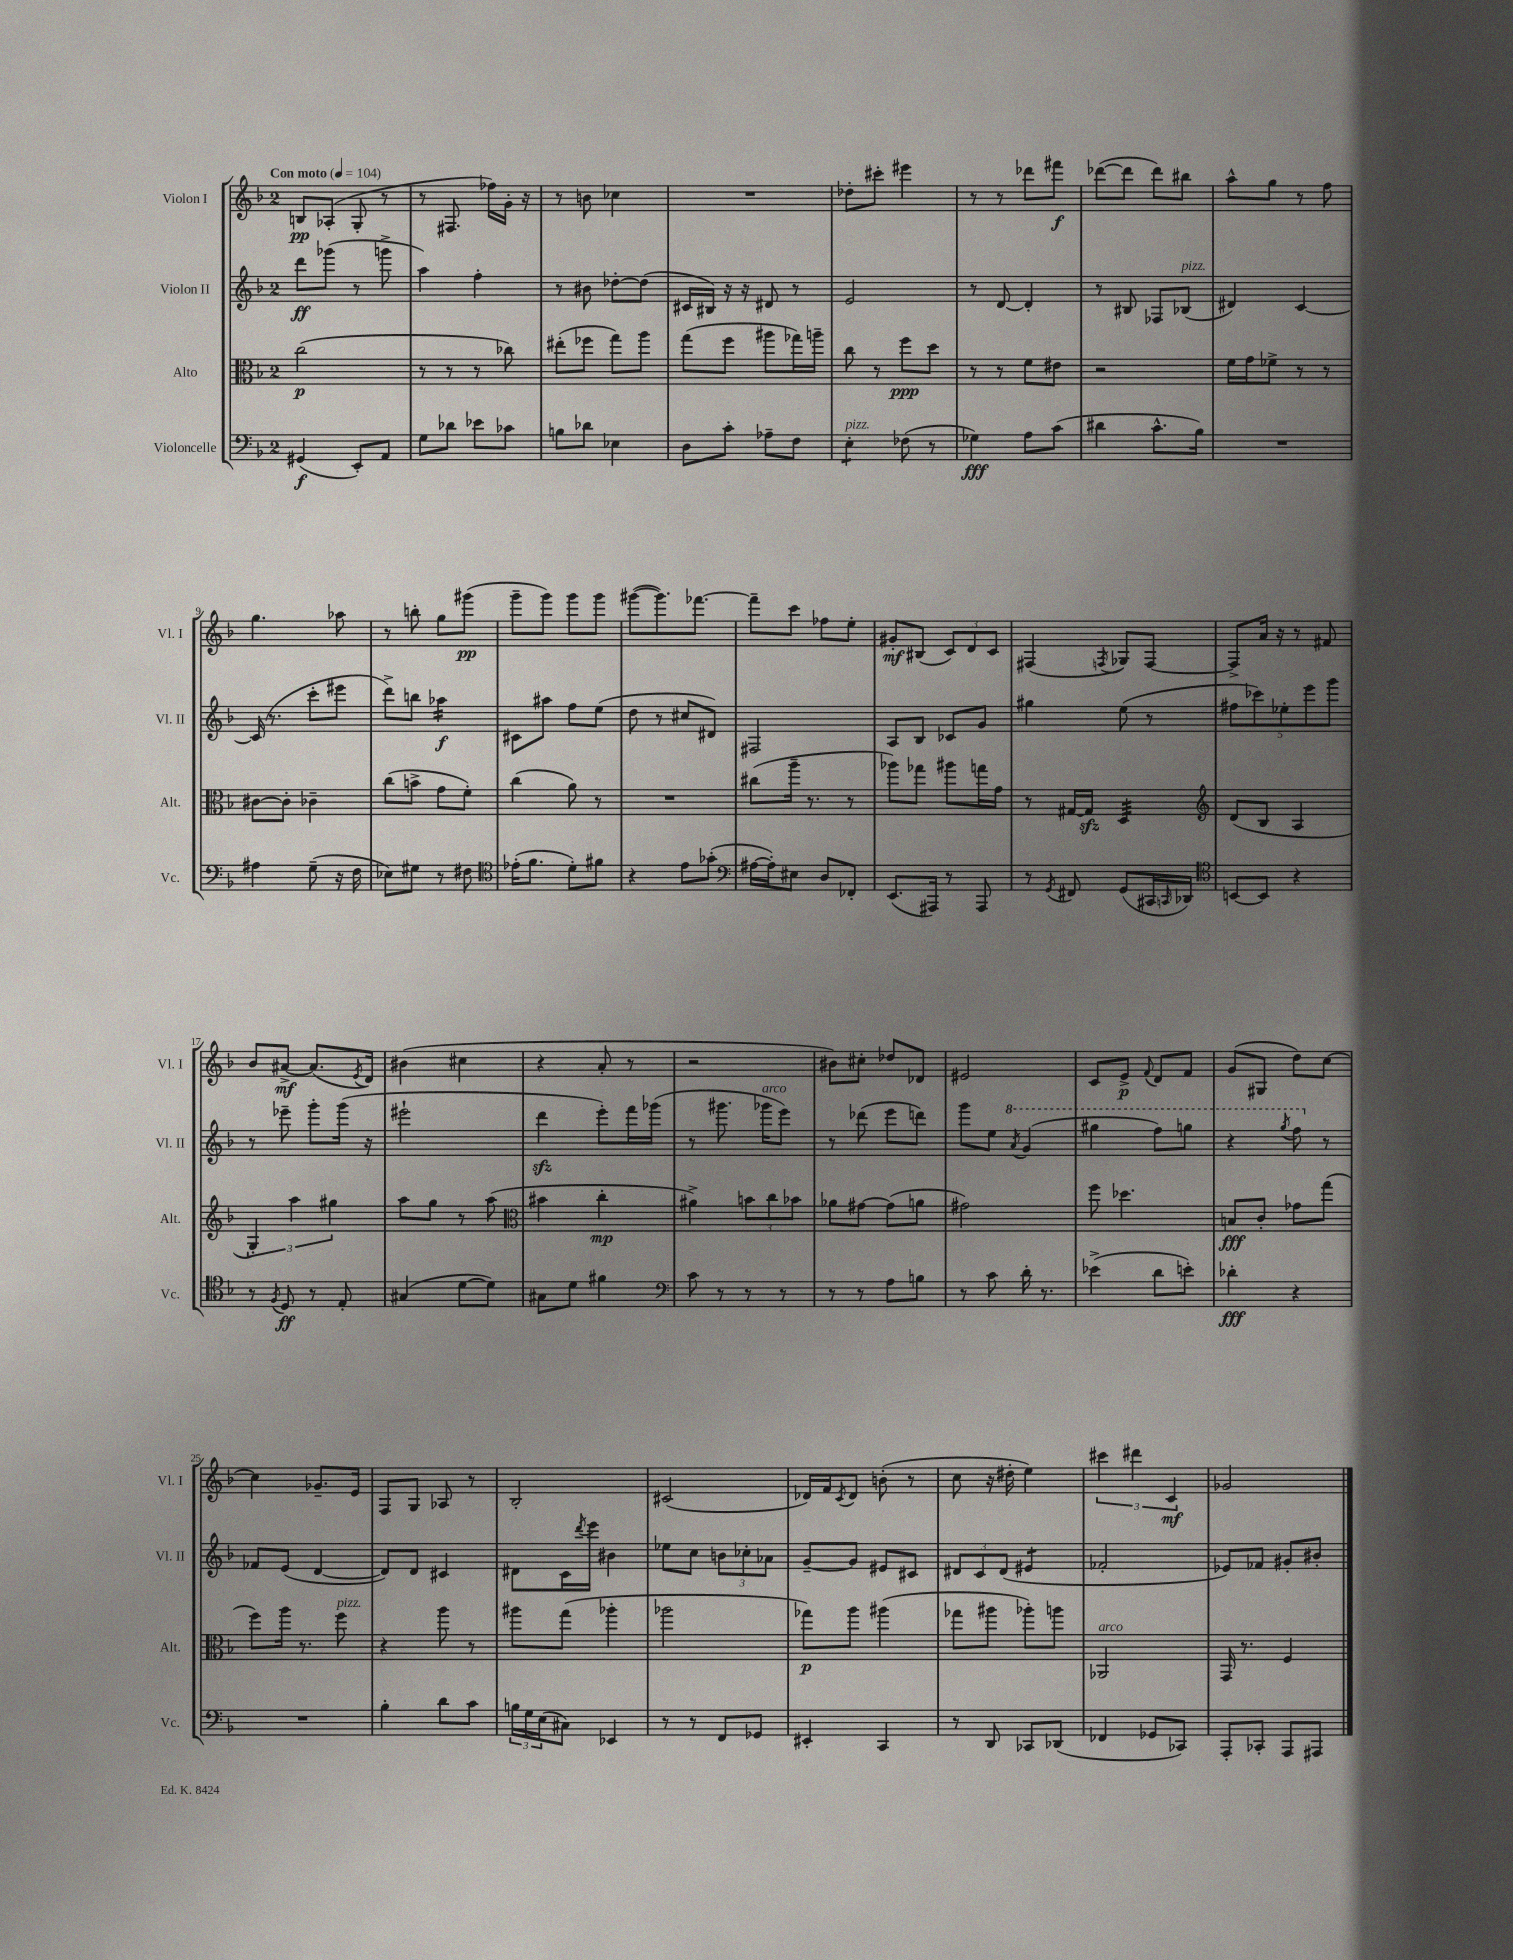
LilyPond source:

<<
\new StaffGroup <<
\new Staff = "s0" \with { instrumentName = "Violon I" shortInstrumentName = "Vl. I" } {
    \clef treble \key f \major \once \override Staff.TimeSignature.style = #'single-digit \time 2/4 \tempo "Con moto" 4 = 104
    b8\pp aes8-.( g8-. r8 |
    r8 fis8. fes''16) g'16-. r16 |
    r8 b'8 ces''4 |
    R2 |
    des''8-. cis'''8-. eis'''4 |
    r8 r8 des'''8 fis'''8\f |
    des'''8~( des'''8 des'''8) bis''8 |
    a''8-^ g''8 r8 f''8 |
    g''4. aes''8 |
    r8 b''8-. g''8 gis'''8\pp( |
    g'''8-- g'''8) g'''8 g'''8 |
    gis'''8~( gis'''8.) fes'''8.~ |
    fes'''8-- c'''8 fes''8 e''8-. |
    gis'8-.\mf bis8( \tuplet 3/2 { c'8) d'8 c'8 } |
    fis4( \acciaccatura { f8 } ges8) f8~ |
    f8-> a'16 r16 r8 fis'8 |
    bes'8 ais'8~->\mf ais'8.( \acciaccatura { e'8 } d'16) |
    bis'4( cis''4 |
    r4 a'8-. r8 |
    r2 |
    bis'8) cis''8-. des''8 des'8 |
    eis'2 |
    c'8 e'8->\p \appoggiatura { f'8 } d'8 f'8 |
    g'8( gis8 d''8) c''8~ |
    c''4 ges'8.-- e'16 |
    f8 g8 aes8 r8 |
    bes2-. |
    cis'2( |
    des'16) f'16 \acciaccatura { c'8 } des'8 b'8-.( r8 |
    c''8 r16 dis''16-. e''4) |
    \tuplet 3/2 { cis'''4 dis'''4 c'4\mf } |
    ges'2 \bar "|." |
}
\new Staff = "s1" \with { instrumentName = "Violon II" shortInstrumentName = "Vl. II" } {
    \clef treble \key f \major \once \override Staff.TimeSignature.style = #'single-digit \time 2/4
    d'''8\ff ges'''8( r8 g'''8-> |
    a''4) f''4-. |
    r8 bis'8 des''8~-. des''8( |
    cis'16 bis16) r16 r16 dis'8 r8 |
    e'2 |
    r8 d'8~ d'4-. |
    r8 bis8 fes8 bes8^\markup { \italic "pizz." }( |
    dis'4) c'4~ |
    c'16( r8. c'''8-. eis'''8 |
    d'''8->) b''8 aes''4:16\f |
    cis'8 ais''8 f''8 e''8( |
    d''8 r8 cis''8 dis'8) |
    fis2 |
    a8 bes8 ces'8 g'8 |
    gis''4 e''8( r8 |
    \tuplet 5/4 { fis''8 ces'''8) ees''8-. e'''8 g'''8 } |
    r8 ees'''8-- g'''8-. g'''16( r16 |
    eis'''2-! |
    d'''4\sfz e'''8-.) f'''16 ges'''16( |
    r8 gis'''8. ges'''16^\markup { \italic "arco" } e'''8) |
    r8 des'''8( e'''8 d'''8) |
    g'''8 e''8 \ottava #1 \acciaccatura { a''8 } g''4( |
    gis'''4 f'''8) g'''8 |
    r4 \acciaccatura { g'''8 } f'''8 \ottava #0 r8 |
    fes'8 e'8( d'4~ |
    d'8) d'8 cis'4 |
    dis'8 c'16 \acciaccatura { d'''8 } e'''16 bis'4 |
    ees''8 c''8 \tuplet 3/2 { b'8 ces''8-. aes'8 } |
    g'8~-- g'8 eis'8 cis'8 |
    \tuplet 3/2 { dis'8 c'8 dis'8( } eis'4:8 |
    fes'2-. |
    ees'8) fes'8 gis'8-. bis'8-. \bar "|." |
}
\new Staff = "s2" \with { instrumentName = "Alto" shortInstrumentName = "Alt." } {
    \clef alto \key f \major \once \override Staff.TimeSignature.style = #'single-digit \time 2/4
    c''2\p( |
    r8 r8 r8 ces''8) |
    eis''8-.( fes''8 g''8) a''8 |
    g''8( f''8 ais''8 ges''16) a''16-- |
    c''8 r8 f''8\ppp d''8 |
    r8 r8 f'8 eis'8 |
    r2 |
    f'16 g'16 fes'8-> r8 r8 |
    cis'8~ cis'8-. ces'4-- |
    c''8( b'8-> g'8 f'8-.) |
    c''4( a'8) r8 |
    R2 |
    cis''8( a''16-- r8. r8 |
    aes''8) ges''8 ais''8 g''16 g'16 |
    r8 gis16~ gis16\sfz d4:32 |
    \clef treble d'8( bes8 a4 |
    \tuplet 3/2 { g4-.) a''4 gis''4 } |
    a''8 g''8 r8 a''8( |
    \clef alto bis'4 c''4-.\mp |
    ais'4->) \tuplet 3/2 { b'8 c''8 bes'8 } |
    aes'8 gis'8~ gis'8( a'8 |
    gis'2) |
    f''8 des''4. |
    b8\fff c'8-. ges'8 g''8( |
    f''8) a''16 r8. f''8^\markup { \italic "pizz." } |
    r4 a''8 r8 |
    ais''8 g''8( aes''4-. |
    aes''2 |
    ges''8\p) a''8 ais''4( |
    ges''8 ais''8 aes''8-.) a''8 |
    aes,2^\markup { \italic "arco" } |
    g,16 r8. f4 \bar "|." |
}
\new Staff = "s3" \with { instrumentName = "Violoncelle" shortInstrumentName = "Vc." } {
    \clef bass \key f \major \once \override Staff.TimeSignature.style = #'single-digit \time 2/4
    gis,4\f( e,8-.) a,8 |
    g8 des'8 ees'8 ces'8 |
    b8 des'8 ees4 |
    d8 c'8-. aes8-- f8 |
    e4:8-.^\markup { \italic "pizz." } fes8( r8 |
    ges4\fff) a8 c'8( |
    dis'4 c'8.-^ bes16) |
    R2 |
    ais4 g8--( r16 f16 |
    ees8) gis8 r8 fis8 |
    \clef tenor ees'16-.( f'8. d'8-.) fis'8 |
    r4 e'8 ges'8-.( |
    \clef bass ais16~ ais16-.) eis8 d8 fes,8-. |
    e,8.( ais,,16) r8 ais,,8 |
    r8 \acciaccatura { g,8 } fis,8 g,8( cis,16 \grace { c,16 } des,16) |
    \clef tenor b,8~ b,8 r4 |
    r8 \acciaccatura { f8 } d8\ff r8 e8-. |
    gis4( d'8~ d'8) |
    gis8 d'8 fis'4 |
    \clef bass c'8 r8 r8 r8 |
    r8 r8 a8 b8 |
    r8 c'8 d'16-. r8. |
    ees'4->( d'8 e'8-.) |
    des'4-.\fff r4 |
    R2 |
    bes4-. d'8 c'8 |
    \tuplet 3/2 { b16 g16 e16( } cis8) ees,4 |
    r8 r8 f,8 ges,8 |
    eis,4-. c,4 |
    r8 d,8 ces,8 des,8( |
    fes,4 ges,8 ces,8) |
    a,,8-. ces,8-. a,,8 ais,,8 \bar "|." |
}
>>
>>
